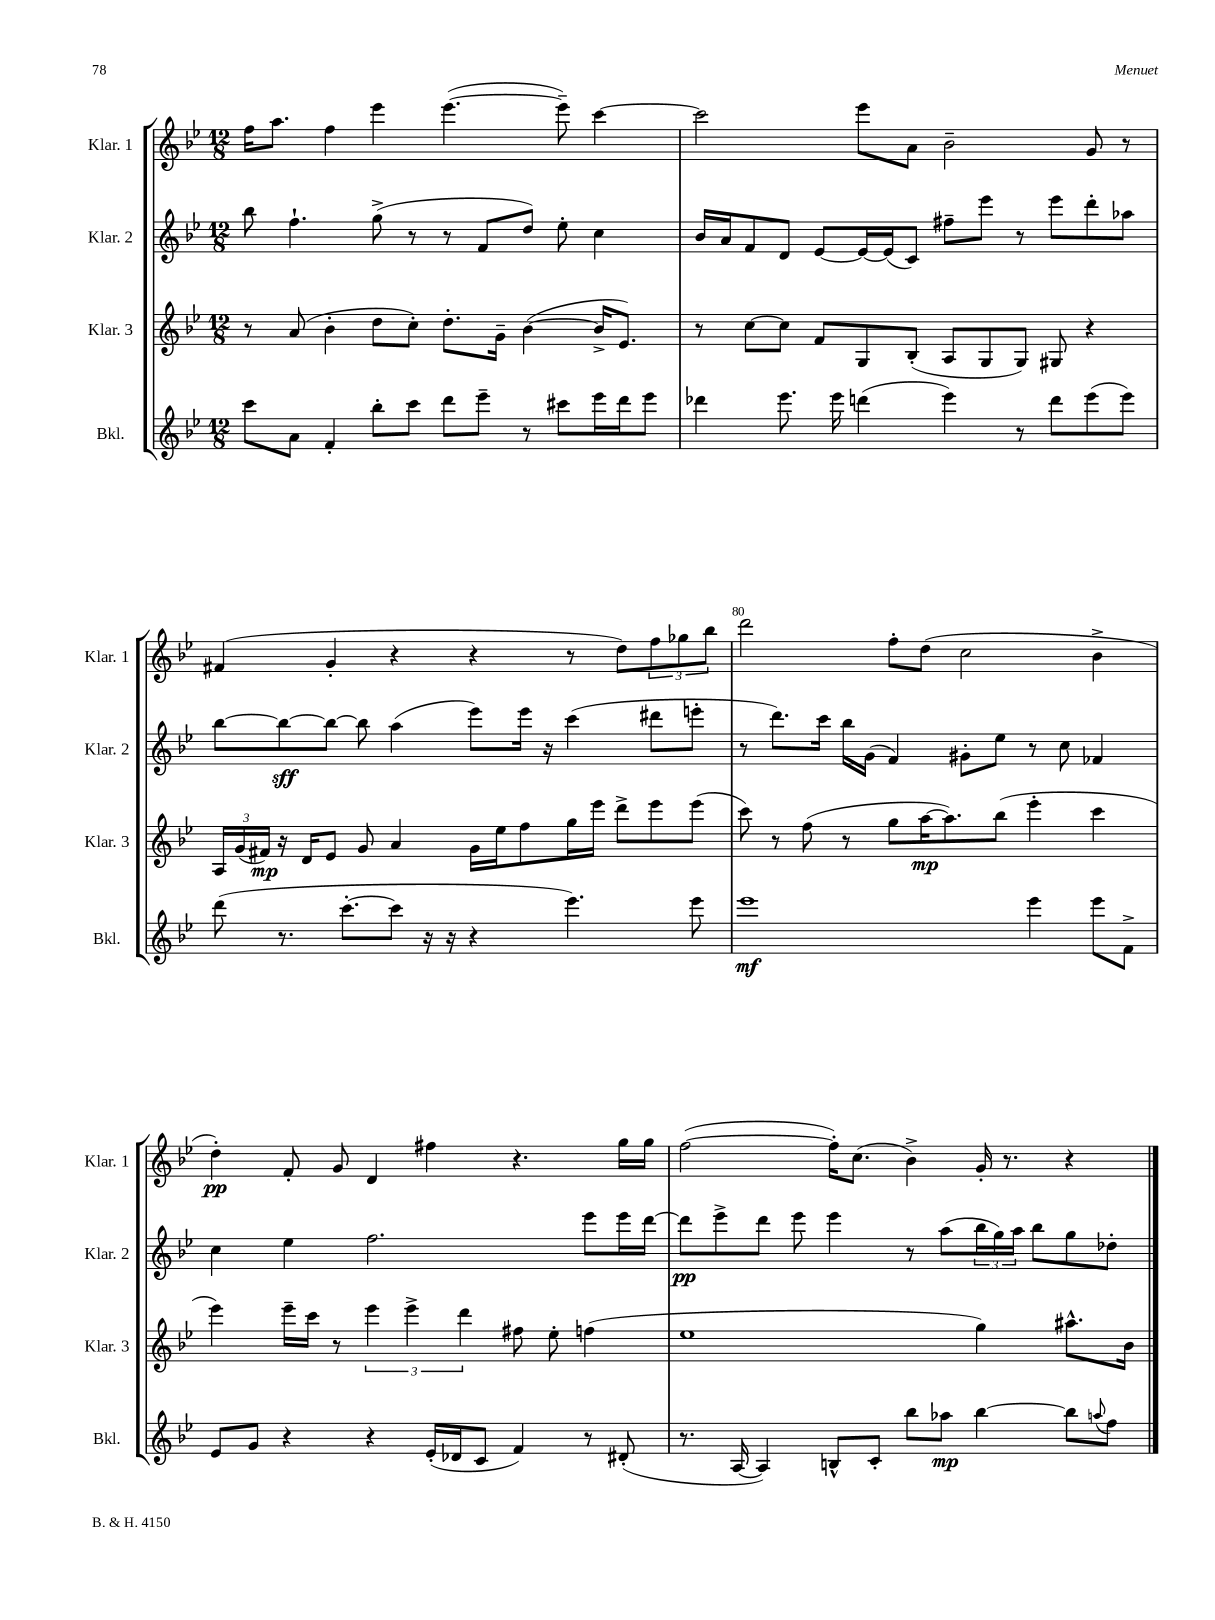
<<
\new StaffGroup <<
\new Staff = "s0" \with { instrumentName = "Klar. 1" shortInstrumentName = "Klar. 1" } {
    \clef treble \key bes \major \numericTimeSignature \time 12/8
    f''16 a''8. f''4 ees'''4 ees'''4.~( ees'''8--) c'''4~ |
    c'''2 ees'''8 a'8 bes'2-- g'8 r8 |
    fis'4( g'4-. r4 r4 r8 d''8) \tuplet 3/2 { f''8 ges''8 bes''8 } |
    d'''2 f''8-. d''8( c''2 bes'4-> |
    d''4-.\pp) f'8-. g'8 d'4 fis''4 r4. g''16 g''16 |
    f''2~( f''16-.) c''8.( bes'4->) g'16-. r8. r4 \bar "|." |
}
\new Staff = "s1" \with { instrumentName = "Klar. 2" shortInstrumentName = "Klar. 2" } {
    \clef treble \key bes \major \numericTimeSignature \time 12/8
    bes''8 f''4.-! g''8->( r8 r8 f'8 d''8) ees''8-. c''4 |
    bes'16 a'16 f'8 d'8 ees'8~ ees'16~ ees'16( c'8) fis''8-- ees'''8 r8 ees'''8 d'''8-. aes''8 |
    bes''8~ bes''8~\sff bes''8~ bes''8 a''4( ees'''8) ees'''16 r16 c'''4( dis'''8 e'''8-. |
    r8 d'''8.) c'''16 bes''16 g'16( f'4) gis'8-. ees''8 r8 c''8 fes'4 |
    c''4 ees''4 f''2. ees'''8 ees'''16 d'''16~ |
    d'''8\pp ees'''8-> d'''8 ees'''8 ees'''4 r8 a''8( \tuplet 3/2 { bes''16 g''16) a''16 } bes''8 g''8 des''8-. \bar "|." |
}
\new Staff = "s2" \with { instrumentName = "Klar. 3" shortInstrumentName = "Klar. 3" } {
    \clef treble \key bes \major \numericTimeSignature \time 12/8
    r8 a'8( bes'4-. d''8 c''8-.) d''8.-. g'16-- bes'4~( bes'16-> ees'8.) |
    r8 c''8~ c''8 f'8 g8 bes8-.( a8 g8 g8) gis8 r4 |
    \tuplet 3/2 { a16 g'16( fis'16\mp) } r16 d'16 ees'8 g'8 a'4 g'16 ees''16 f''8 g''16 ees'''16 d'''8-> ees'''8 ees'''8( |
    c'''8) r8 f''8( r8 g''8 a''16~\mp a''8.) bes''8( ees'''4-. c'''4 |
    ees'''4) ees'''16-- c'''16 r8 \tuplet 3/2 { ees'''4 ees'''4-> d'''4 } fis''8 ees''8-. f''4( |
    ees''1 g''4) ais''8.-^ bes'16 \bar "|." |
}
\new Staff = "s3" \with { instrumentName = "Bkl." shortInstrumentName = "Bkl." } {
    \clef treble \key bes \major \numericTimeSignature \time 12/8
    c'''8 a'8 f'4-. bes''8-. c'''8 d'''8 ees'''8-- r8 cis'''8 ees'''16 d'''16 ees'''8 |
    des'''4 ees'''8. ees'''16 d'''4( ees'''4) r8 d'''8 ees'''8( ees'''8) |
    d'''8( r8. c'''8.~-. c'''8 r16 r16 r4 ees'''4.) ees'''8 |
    ees'''1\mf ees'''4 ees'''8 f'8-> |
    ees'8 g'8 r4 r4 ees'16-.( des'16 c'8 f'4) r8 dis'8-.( |
    r8. a16~ a4) b8-^ c'8-. bes''8 aes''8\mp bes''4~ bes''8 \appoggiatura { a''8 } f''8 \bar "|." |
}
>>
>>
\layout { \context { \Score currentBarNumber = #77 \override BarNumber.break-visibility = ##(#f #t #t) barNumberVisibility = #(every-nth-bar-number-visible 5) } }
